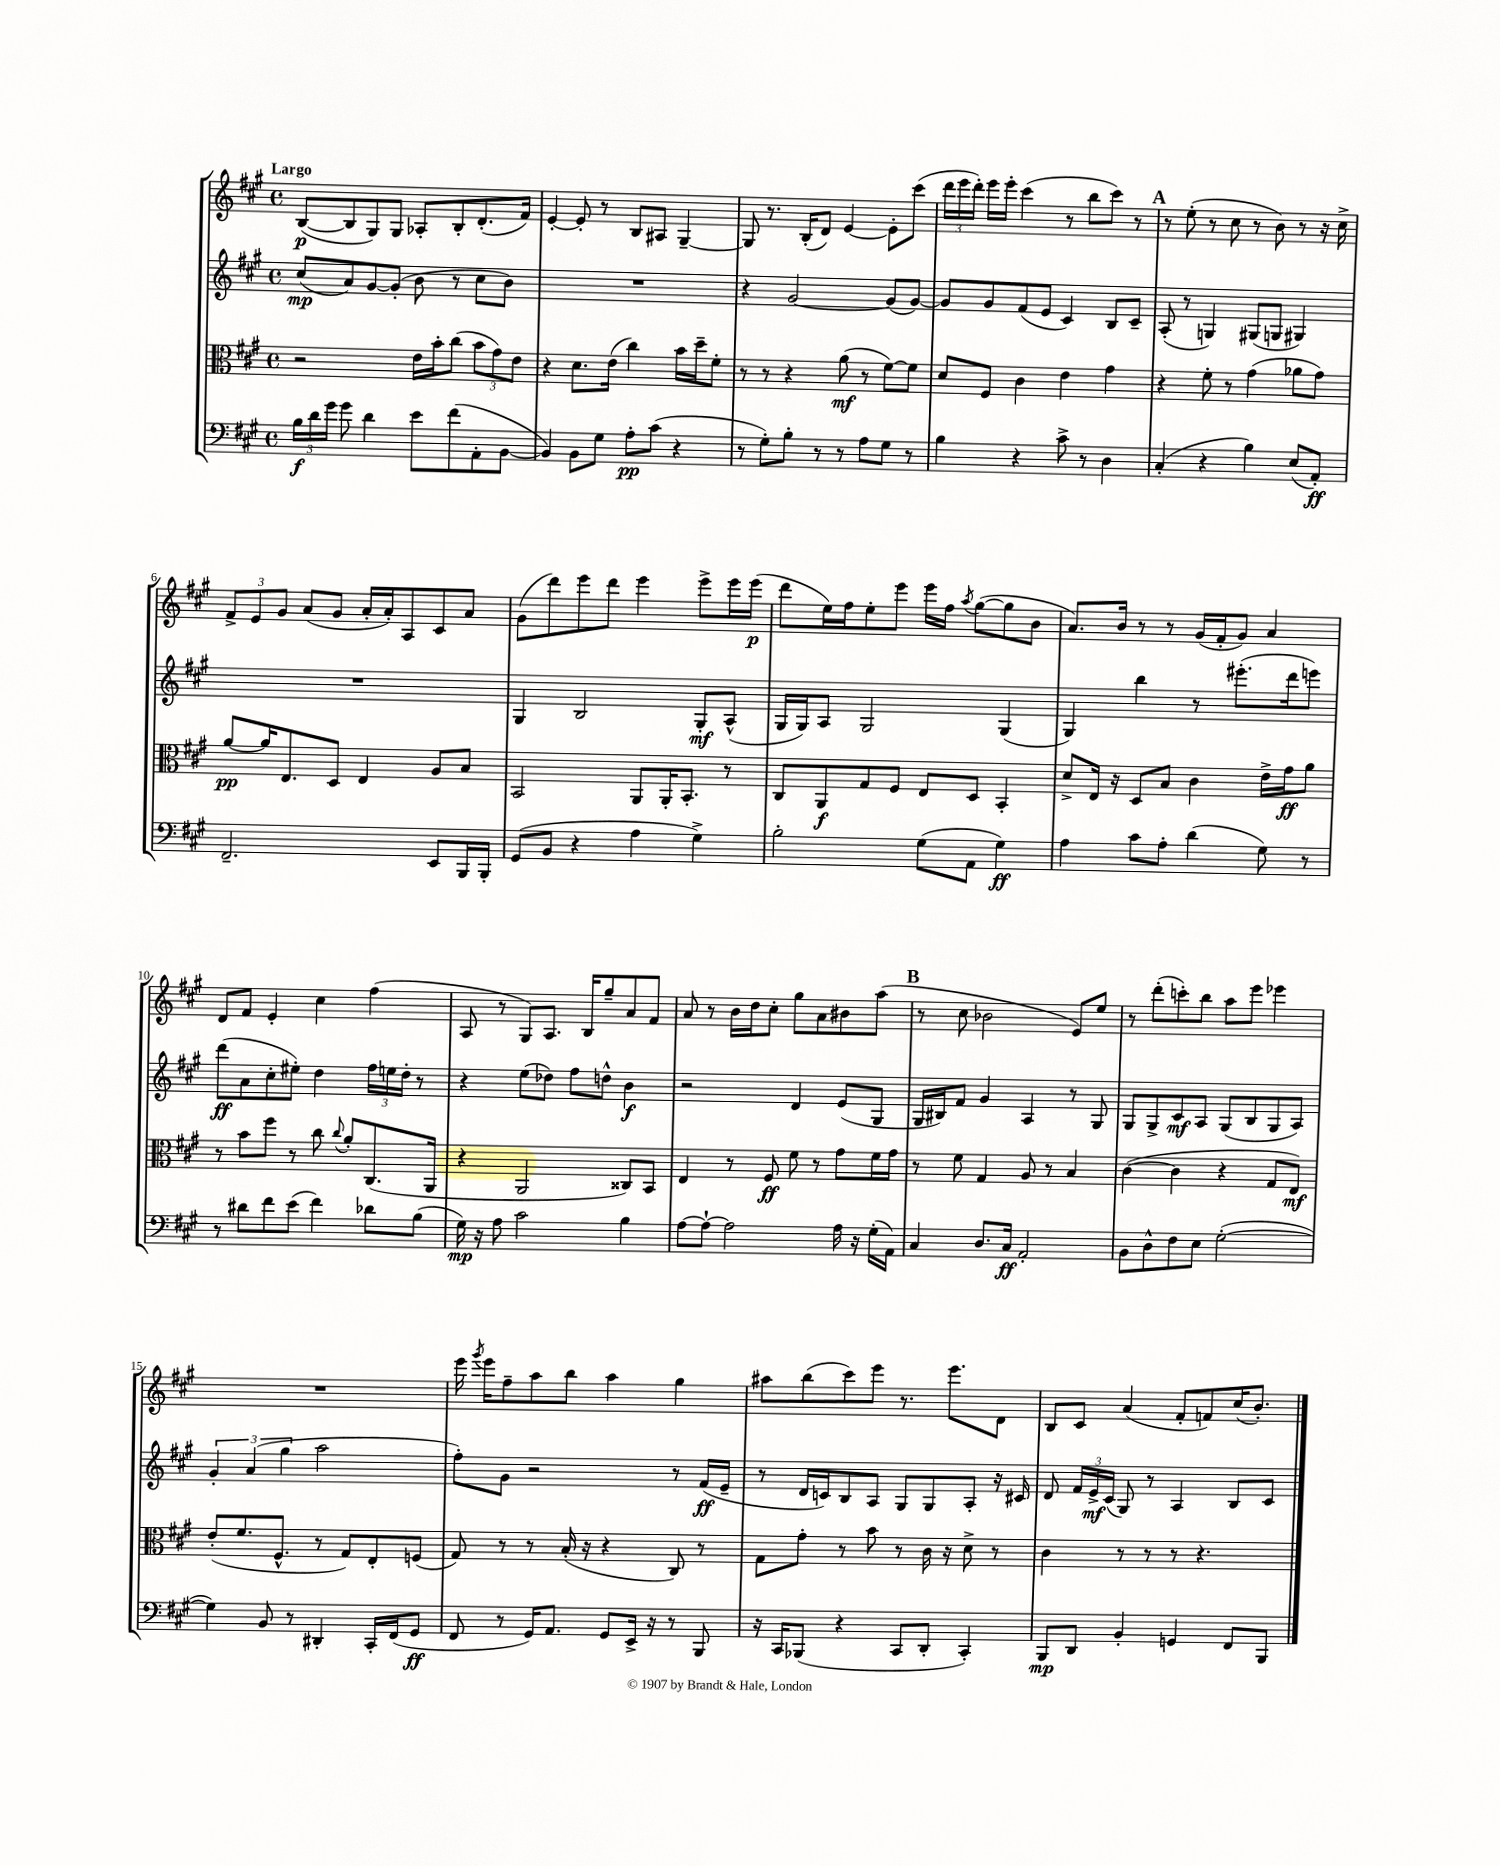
<<
\new StaffGroup <<
\new Staff = "s0" {
    \clef treble \key a \major \defaultTimeSignature \time 4/4 \tempo "Largo"
    \autoBeamOff b8[~\p( b8 gis8) gis8] aes8[-. b8-. d'8.-.( fis'16]) |
    e'4~-. e'8-. r8 b8[ ais8] gis4~-- |
    gis8 r8. b16[-.( d'8]) e'4~ e'8[-. cis'''8]( |
    \tuplet 3/2 { d'''16[ e'''16 d'''16]-.) } e'''16[ e'''16]-. cis'''4( r8 b''8[ cis'''8]) r8 |
    \mark \markup { \bold "A" } r8 e''8-.( r8 cis''8 r8 b'8) r8 r16 cis''16-> |
    \tuplet 3/2 { fis'8[-> e'8 gis'8] } a'8[( gis'8] a'16[-. a'16-.) a8 cis'8 a'8] |
    gis'8[( d'''8) e'''8 d'''8] e'''4 e'''8[-> e'''16 e'''16]\p( |
    d'''8[ e''16) fis''16 e''8-. e'''8] e'''16[ fis''16] \acciaccatura { a''8 } gis''8[~( gis''8 b'8] |
    a'8.[) b'16] r8 r8 gis'16[( fis'16-. gis'8]) a'4 |
    d'8[ fis'8] e'4-. cis''4 fis''4( |
    a8 r8 gis8[) a8.] b16[ gis''8-- a'8 fis'8] |
    a'8 r8 b'16[ d''16 cis''8]-. gis''8[ a'8 bis'8 a''8]( |
    \mark \markup { \bold "B" } r8 cis''8 bes'2 e'8[) e''8] |
    r8 d'''8[-.( c'''8-.) b''8] a''8[ e'''8] ees'''4 |
    R1 |
    e'''16 \acciaccatura { gis'''8 } e'''16[ fis''8-- a''8 b''8] a''4 gis''4 |
    ais''8[ b''8( cis'''8) e'''8] r8. e'''8.[ d'8] |
    b8[ cis'8] a'4( fis'8[-. f'8) cis''16( b'8.]-.) \bar "|." |
}
\new Staff = "s1" {
    \clef treble \key a \major \defaultTimeSignature \time 4/4
    \autoBeamOff cis''8[\mp( a'8) gis'8~ gis'8]-.( b'8 r8 cis''8[ b'8]) |
    R1 |
    r4 gis'2~ gis'8[( gis'8]~) |
    gis'8[ gis'8 fis'8( e'8] cis'4) b8[ cis'8]-- |
    \mark \markup { \bold "A" } a8-.( r8 g4) gis8[( g8] gis4) |
    R1 |
    gis4 b2 gis8[-.\mf a8]-^( |
    gis16[ gis16) a8] gis2 gis4( |
    gis4) b''4 r8 eis'''8.[-.( d'''16 e'''8]) |
    d'''8[\ff( a'8 cis''8-. eis''8]-.) d''4 \tuplet 3/2 { fis''16[ e''16 d''16]-. } r8 |
    r4 e''8[( des''8]) fis''8[ d''8]-^ b'4\f |
    r2 d'4 e'8[( gis8] |
    \mark \markup { \bold "B" } gis16[ bis16) fis'8] gis'4 a4 r8 gis8 |
    gis8[ gis8-> cis'8\mf a8] gis8[( b8 gis8 a8]) |
    \tuplet 3/2 { gis'4-. a'4( gis''4 } a''2 |
    fis''8[-.) gis'8] r2 r8 fis'16[\ff( e'16]-- |
    r8 d'16[ c'16) b8 a8] gis8[ gis8 a8]-. r16 cis'16 |
    d'8 \tuplet 3/2 { fis'16[ e'16->\mf cis'16]( } gis8) r8 a4 b8[ cis'8] \bar "|." |
}
\new Staff = "s2" {
    \clef alto \key a \major \defaultTimeSignature \time 4/4
    \autoBeamOff r2 e'16[ b'16-. cis''8]( \tuplet 3/2 { b'8[ gis'8) e'8] } |
    r4 d'8.[ e'16]( cis''4) b'16[ d''16-- fis'8]-. |
    r8 r8 r4 a'8\mf( r8 fis'8[~) fis'8] |
    d'8[ fis8] cis'4 e'4 gis'4 |
    \mark \markup { \bold "A" } r4 fis'8-. r8 gis'4( aes'8[ gis'8]) |
    a'8[~\pp a'16 e8. d8] e4 a8[ b8] |
    b,2 a,8[ a,16-. b,8.]-. r8 |
    cis8[ a,8\f gis8 fis8] e8[ d8] b,4-. |
    d'8[-> e16] r16 d8[ b8] cis'4 e'16[-> gis'16\ff a'8] |
    r8 b'8[ fis''8] r8 cis''8 \appoggiatura { cis''8 } a'8[-. cis8.( a,16] |
    r4 a,2 cisis8[) b,8] |
    e4 r8 fis8\ff fis'8 r8 gis'8[ fis'16 gis'16] |
    \mark \markup { \bold "B" } r8 fis'8 gis4 a8 r8 b4 |
    cis'4~( cis'4 r4 gis8[ e8]\mf) |
    e'8[-.( fis'8. fis8.]-^ r8 gis8[) e8-. f8]( |
    gis8) r8 r8 b16-.( r16 r4 cis8) r8 |
    gis8[ gis'8]-. r8 b'8 r8 cis'16 r16 d'8-> r8 |
    cis'4 r8 r8 r8 r4. \bar "|." |
}
\new Staff = "s3" {
    \clef bass \key a \major \defaultTimeSignature \time 4/4
    \autoBeamOff \tuplet 3/2 { b16[\f d'16 gis'16] } gis'8 d'4 e'8[ fis'8( a,8-. b,8]~ |
    b,4) b,8[ gis8] a8[-.\pp cis'8]( r4 |
    r8 gis8[-.) b8]-. r8 r8 a8[ gis8] r8 |
    b4 r4 cis'8-> r8 d4 |
    \mark \markup { \bold "A" } cis4-.( r4 b4) e8[( a,8]-.\ff) |
    fis,2.-- e,8[ b,,16 b,,16]-. |
    gis,8[( b,8] r4 a4 gis4->) |
    b2-. gis8[( a,8] gis4\ff) |
    a4 cis'8[ a8]-. d'4( gis8) r8 |
    r8 dis'8[ fis'8 e'8]( fis'4) des'8[ b8]( |
    gis16\mp) r16 a8 cis'2 b4 |
    a8[~ a8]~-! a2 a16 r16 gis16[-.( a,16]) |
    \mark \markup { \bold "B" } cis4 d8.[ cis16]\ff a,2-. |
    b,8[ d8-^ fis8 e8] gis2~-.( |
    gis4) b,8 r8 dis,4-. cis,16[-. fis,16( gis,8]\ff |
    fis,8 r8 gis,16[) a,8.] gis,8[ e,16]-> r16 r8 b,,8 |
    r16 cis,16[ bes,,8]( r4 cis,8[ d,8]-. cis,4-.) |
    b,,8[\mp d,8] b,4-. g,4 fis,8[ b,,8] \bar "|." |
}
>>
>>
